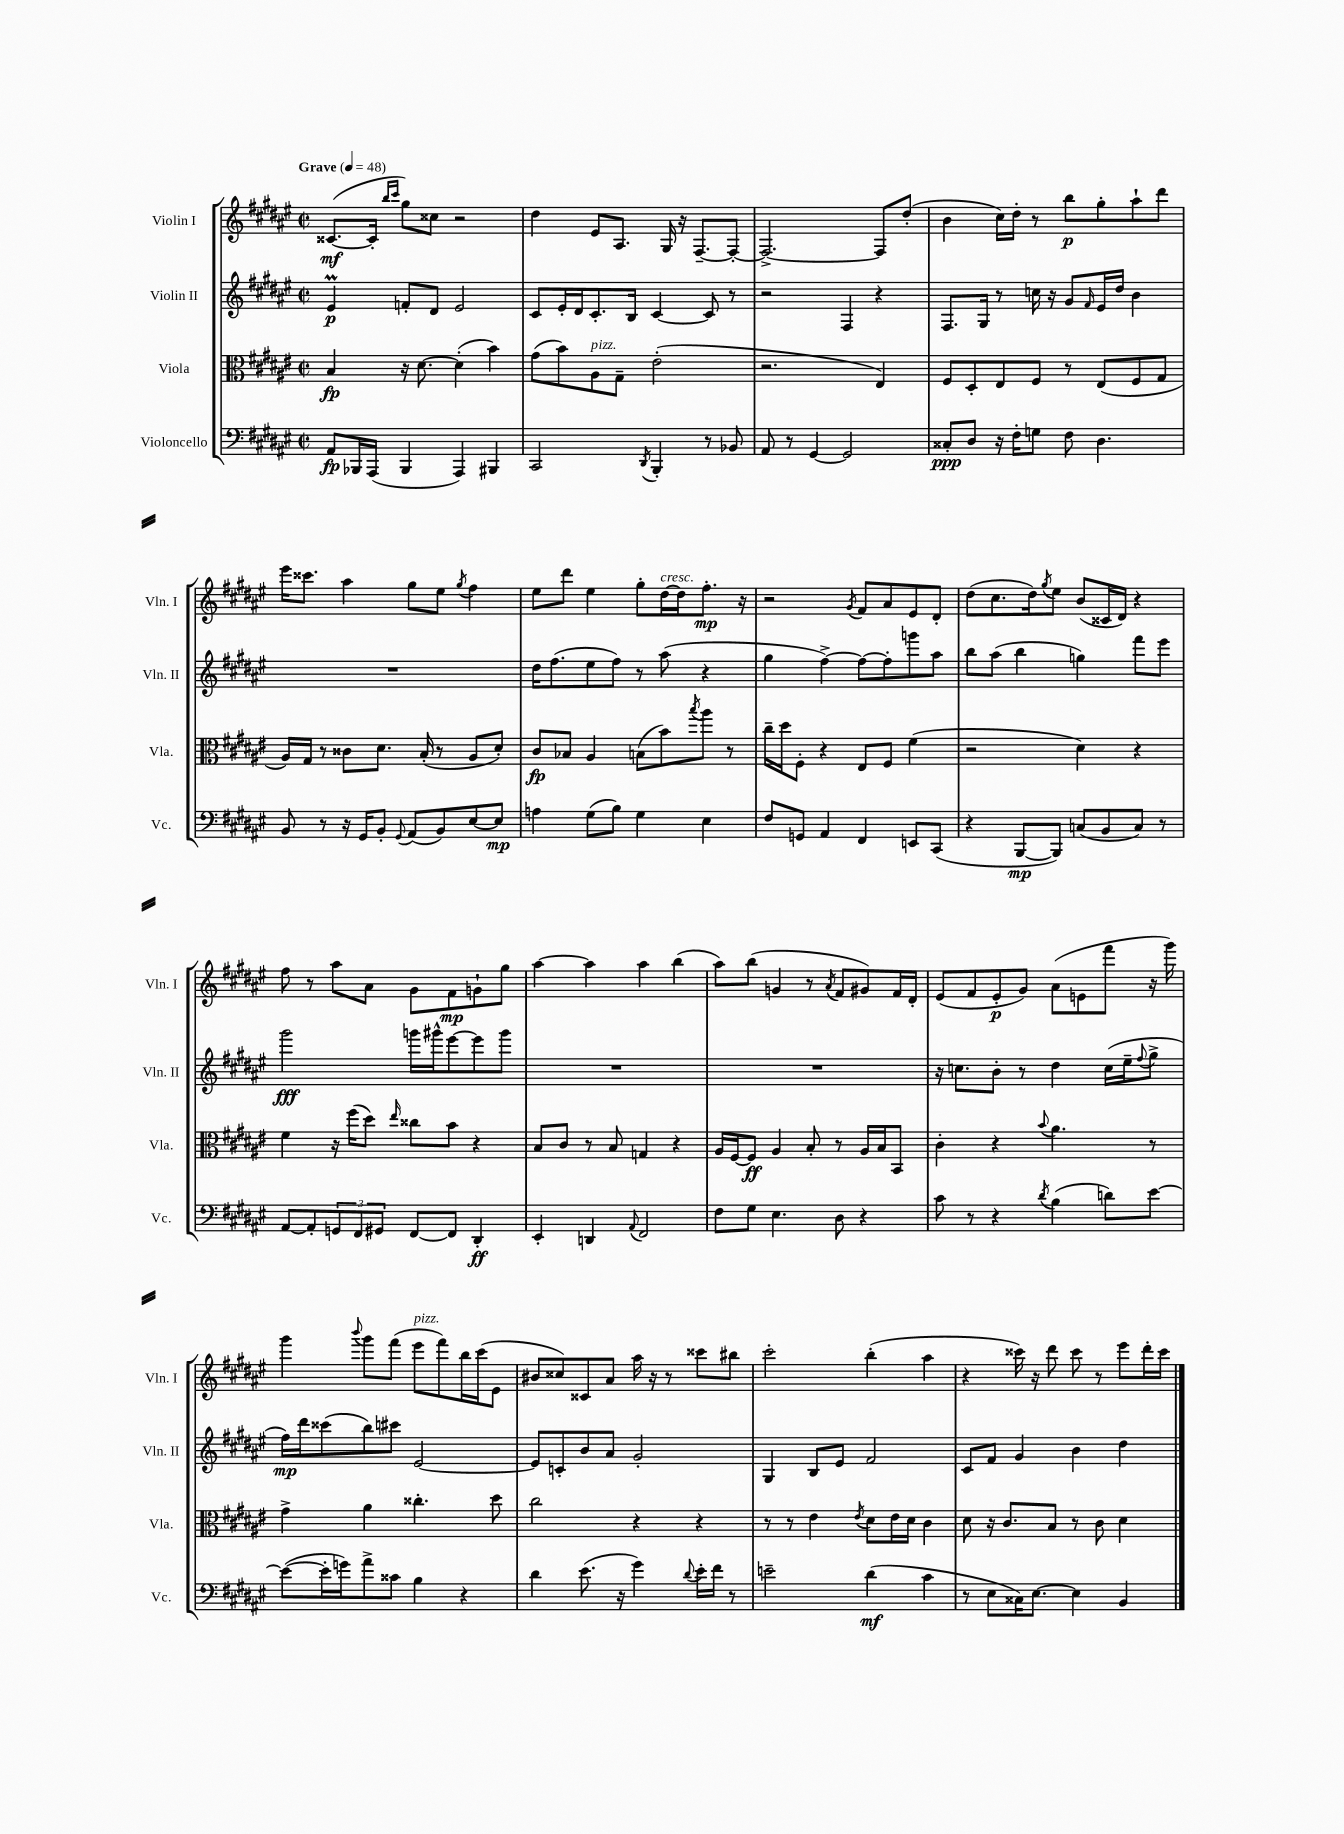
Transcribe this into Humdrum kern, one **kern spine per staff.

**kern	**dynam	**kern	**dynam	**kern	**dynam	**kern	**dynam
*part4	*part4	*part3	*part3	*part2	*part2	*part1	*part1
*staff4	*staff4	*staff3	*staff3	*staff2	*staff2	*staff1	*staff1
*I"Violoncello	*	*I"Viola	*	*I"Violin II	*	*I"Violin I	*
*I'Vc.	*	*I'Vla.	*	*I'Vln. II	*	*I'Vln. I	*
*clefF4	*	*clefC3	*	*clefG2	*	*clefG2	*
*k[f#c#g#d#a#e#]	*	*k[f#c#g#d#a#e#]	*	*k[f#c#g#d#a#e#]	*	*k[f#c#g#d#a#e#]	*
*M2/2	*	*M2/2	*	*M2/2	*	*M2/2	*
*met(c|)	*	*met(c|)	*	*met(c|)	*	*met(c|)	*
*MM48	*	*MM48	*	*MM48	*	*MM48	*
=1	=1	=1	=1	=1	=1	=1	=1
!	!	!	!	!	!	!LO:TX:a:B:t=Grave	!
8AA#/L	fp	4B/	fp	4e#m/	p	([8.c##X/L	mf
16BBB-X/L	.	.	.	.	.	.	.
(16AAA#/JJ	.	.	.	.	.	16c##'/Jk]	.
.	.	.	.	.	.	16qqbb/LL	.
.	.	.	.	.	.	16qqccc#/JJ	.
4BBB-/	.	16r	.	8fn'/L	.	8gg#\L)	.
.	.	[8.d#\	.	.	.	.	.
.	.	.	.	8d#/J	.	8cc##X\J	.
4AAA#/)	.	(4d#'\]	.	2e#/	.	2r	.
4BBB#X/	.	4b\)	.	.	.	.	.
=2	=2	=2	=2	=2	=2	=2	=2
2CC#/	.	(8g#\L	.	8c#/L	.	4dd#\	.
.	.	8b\)	.	16e#'/L	.	.	.
.	.	.	.	16d#/J	.	.	.
!	!	!LO:TX:a:i:t=pizz.	!	!	!	!	!
.	.	8A#\	.	8.c#'/	.	8e#/L	.
.	.	8G#~\J	.	.	.	8.A#/J	.
.	.	.	.	16B/Jk	.	.	.
8qDD#/	.	.	.	.	.	.	.
4BBB'/	.	(2e#'\	.	[4c#/	.	.	.
.	.	.	.	.	.	16G#/	.
.	.	.	.	.	.	16r	.
.	.	.	.	.	.	[8.F#~/L	.
8r	.	.	.	8c#/]	.	.	.
8BB-X/	.	.	.	8r	.	8F#'/J_	.
=3	=3	=3	=3	=3	=3	=3	=3
8AA#/	.	2.r	.	2r	.	2.F#^/_	.
8r	.	.	.	.	.	.	.
[4GG#/	.	.	.	.	.	.	.
2GG#/]	.	.	.	4F#/	.	.	.
.	.	4E#/)	.	4r	.	8F#/L]	.
.	.	.	.	.	.	(8dd#'/J	.
=4	=4	=4	=4	=4	=4	=4	=4
8C##X'/L	ppp	8F#/L	.	8.F#/L	.	4b\	.
8D#/J	.	8D#'/	.	.	.	.	.
.	.	.	.	16G#/Jk	.	.	.
16r	.	8E#/	.	8r	.	16cc#\LL)	.
16F#'\KL	.	.	.	.	.	16dd#'\JJ	.
8Gn\J	.	8F#/J	.	16ccn\	.	8r	.
.	.	.	.	16r	.	.	.
8F#\	.	8r	.	8g#/L	.	8bb\L	p
.	.	.	.	16qqf#/	.	.	.
4.D#\	.	(8E#/L	.	16e#/L	.	8gg#'\	.
.	.	.	.	16dd#/JJ	.	.	.
.	.	8F#/	.	4b\	.	8aa#`\	.
.	.	8G#/J	.	.	.	8ddd#\J	.
!!LO:LB:g=z
=5	=5	=5	=5	=5	=5	=5	=5
8BB/	.	16A#/LL)	.	1r	.	16eee#\KL	.
.	.	16G#/JJ	.	.	.	8.ccc##X\J	.
8r	.	8r	.	.	.	.	.
16r	.	8c##X\L	.	.	.	4aa#\	.
16GG#/KL	.	.	.	.	.	.	.
8BB'/J	.	8.d#\J	.	.	.	.	.
8qqGG#/	.	.	.	.	.	.	.
(8AA#/L	.	.	.	.	.	8gg#\L	.
.	.	(16B'/	.	.	.	.	.
8BB/)	.	8r	.	.	.	8ee#\J	.
.	.	.	.	.	.	8qgg#/	.
[8E#/	.	8A#/L	.	.	.	4ff#\	.
8E#/J]	mp	8d#'/J)	.	.	.	.	.
=6	=6	=6	=6	=6	=6	=6	=6
4An\	.	8c#/L	fp	16dd#\KL	.	8ee#\L	.
.	.	.	.	(8.ff#\	.	.	.
.	.	8B-X/J	.	.	.	8ddd#\J	.
(8G#\L	.	4A#/	.	8ee#\	.	4ee#\	.
8B\J)	.	.	.	8ff#\J)	.	.	.
4G#\	.	(8Bn\L	.	8r	.	8gg#'\L	.
!	!	!	!	!	!	!LO:TX:a:i:t=cresc.	!
.	.	8b\)	.	(8aa#\	.	[16dd#\L	.
.	.	.	.	.	.	16dd#\J]	.
.	.	8qbb/	.	.	.	.	.
4E#\	.	8aa#\J	.	4r	.	8.ff#'\J	mp
.	.	8r	.	.	.	.	.
.	.	.	.	.	.	16r	.
=7	=7	=7	=7	=7	=7	=7	=7
8F#/L	.	16cc#~\LL	.	4gg#\	.	2r	.
.	.	16dd#\J	.	.	.	.	.
8GGn/J	.	8F#'\J	.	.	.	.	.
4AA#/	.	4r	.	[4ff#^\)	.	.	.
.	.	.	.	.	.	8qg#/	.
4FF#/	.	8E#/L	.	8ff#\L_	.	8f#/L	.
.	.	8F#/J	.	8ff#'\]	.	8a#/	.
8EEn/L	.	(4f#\	.	8gggn\	.	8e#/	.
(8CC#/J	.	.	.	8aa#\J	.	8d#'/J	.
=8	=8	=8	=8	=8	=8	=8	=8
4r	.	2r	.	8bb\L	.	(8dd#\L	.
.	.	.	.	(8aa#\J	.	8.cc#\	.
[8BBB/L	mp	.	.	4bb\	.	.	.
.	.	.	.	.	.	16dd#\k)	.
.	.	.	.	.	.	8qgg#/	.
8BBB/J])	.	.	.	.	.	8ee#\J	.
(8Cn/L	.	4d#\)	.	4ggn\)	.	(8b/L	.
8BB/	.	.	.	.	.	16c##X/L	.
.	.	.	.	.	.	16d#/JJ)	.
8C/J)	.	4r	.	8fff#\L	.	4r	.
8r	.	.	.	8eee#\J	.	.	.
!!LO:LB:g=z
=9	=9	=9	=9	=9	=9	=9	=9
[8AA#/L	.	4f#\	.	2ggg#\	fff	8ff#\	.
8AA#'/]	.	.	.	.	.	8r	.
12GGn/	.	16r	.	.	.	8aa#\L	.
.	.	(16ff#\KL	.	.	.	.	.
12FF#/	.	.	.	.	.	.	.
.	.	8dd#\J)	.	.	.	8a#\J	.
12GG#X/J	.	.	.	.	.	.	.
.	.	16qqee#/	.	.	.	.	.
[8FF#/L	.	8cc##X\L	.	16gggn\LL	.	8g#\L	.
.	.	.	.	16ggg#X^^\J	.	.	.
8FF#/J]	.	8b\J	.	[8eee#\	.	8f#\	mp
4DD#'/	ff	4r	.	8eee#\]	.	8gn`\	.
.	.	.	.	8ggg#\J	.	8gg#\J	.
=10	=10	=10	=10	=10	=10	=10	=10
4EE#'/	.	8B/L	.	1r	.	[4aa#\	.
.	.	8c#/J	.	.	.	.	.
4DDn/	.	8r	.	.	.	4aa#\]	.
.	.	8B/	.	.	.	.	.
8qqAA#/	.	.	.	.	.	.	.
2FF#/	.	4Gn/	.	.	.	4aa#\	.
.	.	4r	.	.	.	(4bb\	.
=11	=11	=11	=11	=11	=11	=11	=11
8F#\L	.	16A#/LL	.	1r	.	8aa#\L)	.
.	.	[16F#/J	.	.	.	.	.
8G#\J	.	8F#/J]	ff	.	.	(8bb\J	.
4.E#\	.	4A#/	.	.	.	4gn/	.
.	.	8B'/	.	.	.	8r	.
.	.	.	.	.	.	8qa#/	.
8D#\	.	8r	.	.	.	8f#/L	.
4r	.	16A#/LL	.	.	.	8g#X/)	.
.	.	16B/J	.	.	.	.	.
.	.	8BB/J	.	.	.	16f#/L	.
.	.	.	.	.	.	16d#'/JJ	.
=12	=12	=12	=12	=12	=12	=12	=12
8c#\	.	4c#'\	.	16r	.	(8e#/L	.
.	.	.	.	8.ccn\L	.	.	.
8r	.	.	.	.	.	8f#/	.
4r	.	4r	.	8b'\J	.	8e#'/	p
.	.	.	.	8r	.	8g#/J)	.
8qd#/	.	8qqb/	.	.	.	.	.
(4B\	.	4.a#\	.	4dd#\	.	(8a#\L	.
.	.	.	.	.	.	8en\	.
8dn\L)	.	.	.	(16cc\LL	.	8fff#\J	.
.	.	.	.	16ee#~\J	.	.	.
.	.	.	.	8qqff#/	.	.	.
[8e#\J	.	8r	.	8gg#^\J	.	16r	.
.	.	.	.	.	.	16ggg#\)	.
!!LO:LB:g=z
=13	=13	=13	=13	=13	=13	=13	=13
(8e#\L_	.	4g#^\	.	16ff#\LL)	mp	4ggg#\	.
.	.	.	.	16ddd#\J	.	.	.
16e#'\L]	.	.	.	(8ccc##X\	.	.	.
16gn\J)	.	.	.	.	.	.	.
.	.	.	.	.	.	8qqbbb/	.
8a#^\	.	4a#\	.	8bb\)	.	8ggg#\L	.
8c##X\J	.	.	.	8ccc#X\J	.	(8fff#\J	.
!	!	!	!	!	!	!LO:TX:a:i:t=pizz.	!
4B\	.	4.cc##X'\	.	[2e#/	.	8eee#\L	.
.	.	.	.	.	.	8fff#\)	.
4r	.	.	.	.	.	16bb\L	.
.	.	.	.	.	.	(16ccc#\J	.
.	.	8dd#\	.	.	.	8e#\J	.
=14	=14	=14	=14	=14	=14	=14	=14
4d#\	.	2cc#\	.	8e#/L]	.	8b#X/L	.
.	.	.	.	8cn'/	.	8cc##X/)	.
(8.e#\	.	.	.	8b/	.	8c##X/	.
.	.	.	.	8a#/J	.	8a#/J	.
16r	.	.	.	.	.	.	.
4g#\)	.	4r	.	2g#'/	.	16aa#\	.
.	.	.	.	.	.	16r	.
.	.	.	.	.	.	8r	.
8qqd#/	.	.	.	.	.	.	.
16e#'\LL	.	4r	.	.	.	8ccc##X\L	.
16f#\JJ	.	.	.	.	.	.	.
8r	.	.	.	.	.	8bb#X\J	.
=15	=15	=15	=15	=15	=15	=15	=15
2en~\	.	8r	.	4G#/	.	2ccc#'\	.
.	.	8r	.	.	.	.	.
.	.	4e#\	.	8B/L	.	.	.
.	.	.	.	8e#/J	.	.	.
.	.	8qe#/	.	.	.	.	.
(4d#\	mf	8d#\L	.	2f#/	.	(4bb'\	.
.	.	16e#\L	.	.	.	.	.
.	.	16d#\JJ	.	.	.	.	.
4c#\	.	4c#\	.	.	.	4aa#\	.
=16	=16	=16	=16	=16	=16	=16	=16
8r	.	8d#\	.	8c#/L	.	4r	.
8E#\L	.	16r	.	8f#/J	.	.	.
.	.	8.c#/L	.	.	.	.	.
16C##X\K)	.	.	.	4g#/	.	16ccc##X\)	.
[8.E#\J	.	.	.	.	.	16r	.
.	.	8B/J	.	.	.	8ddd#\	.
4E#\]	.	8r	.	4b\	.	8ccc##\	.
.	.	8c#\	.	.	.	8r	.
4BB/	.	4d#\	.	4dd#\	.	8eee#\L	.
.	.	.	.	.	.	16ddd#'\L	.
.	.	.	.	.	.	16ccc##\JJ	.
==	==	==	==	==	==	==	==
*-	*-	*-	*-	*-	*-	*-	*-
